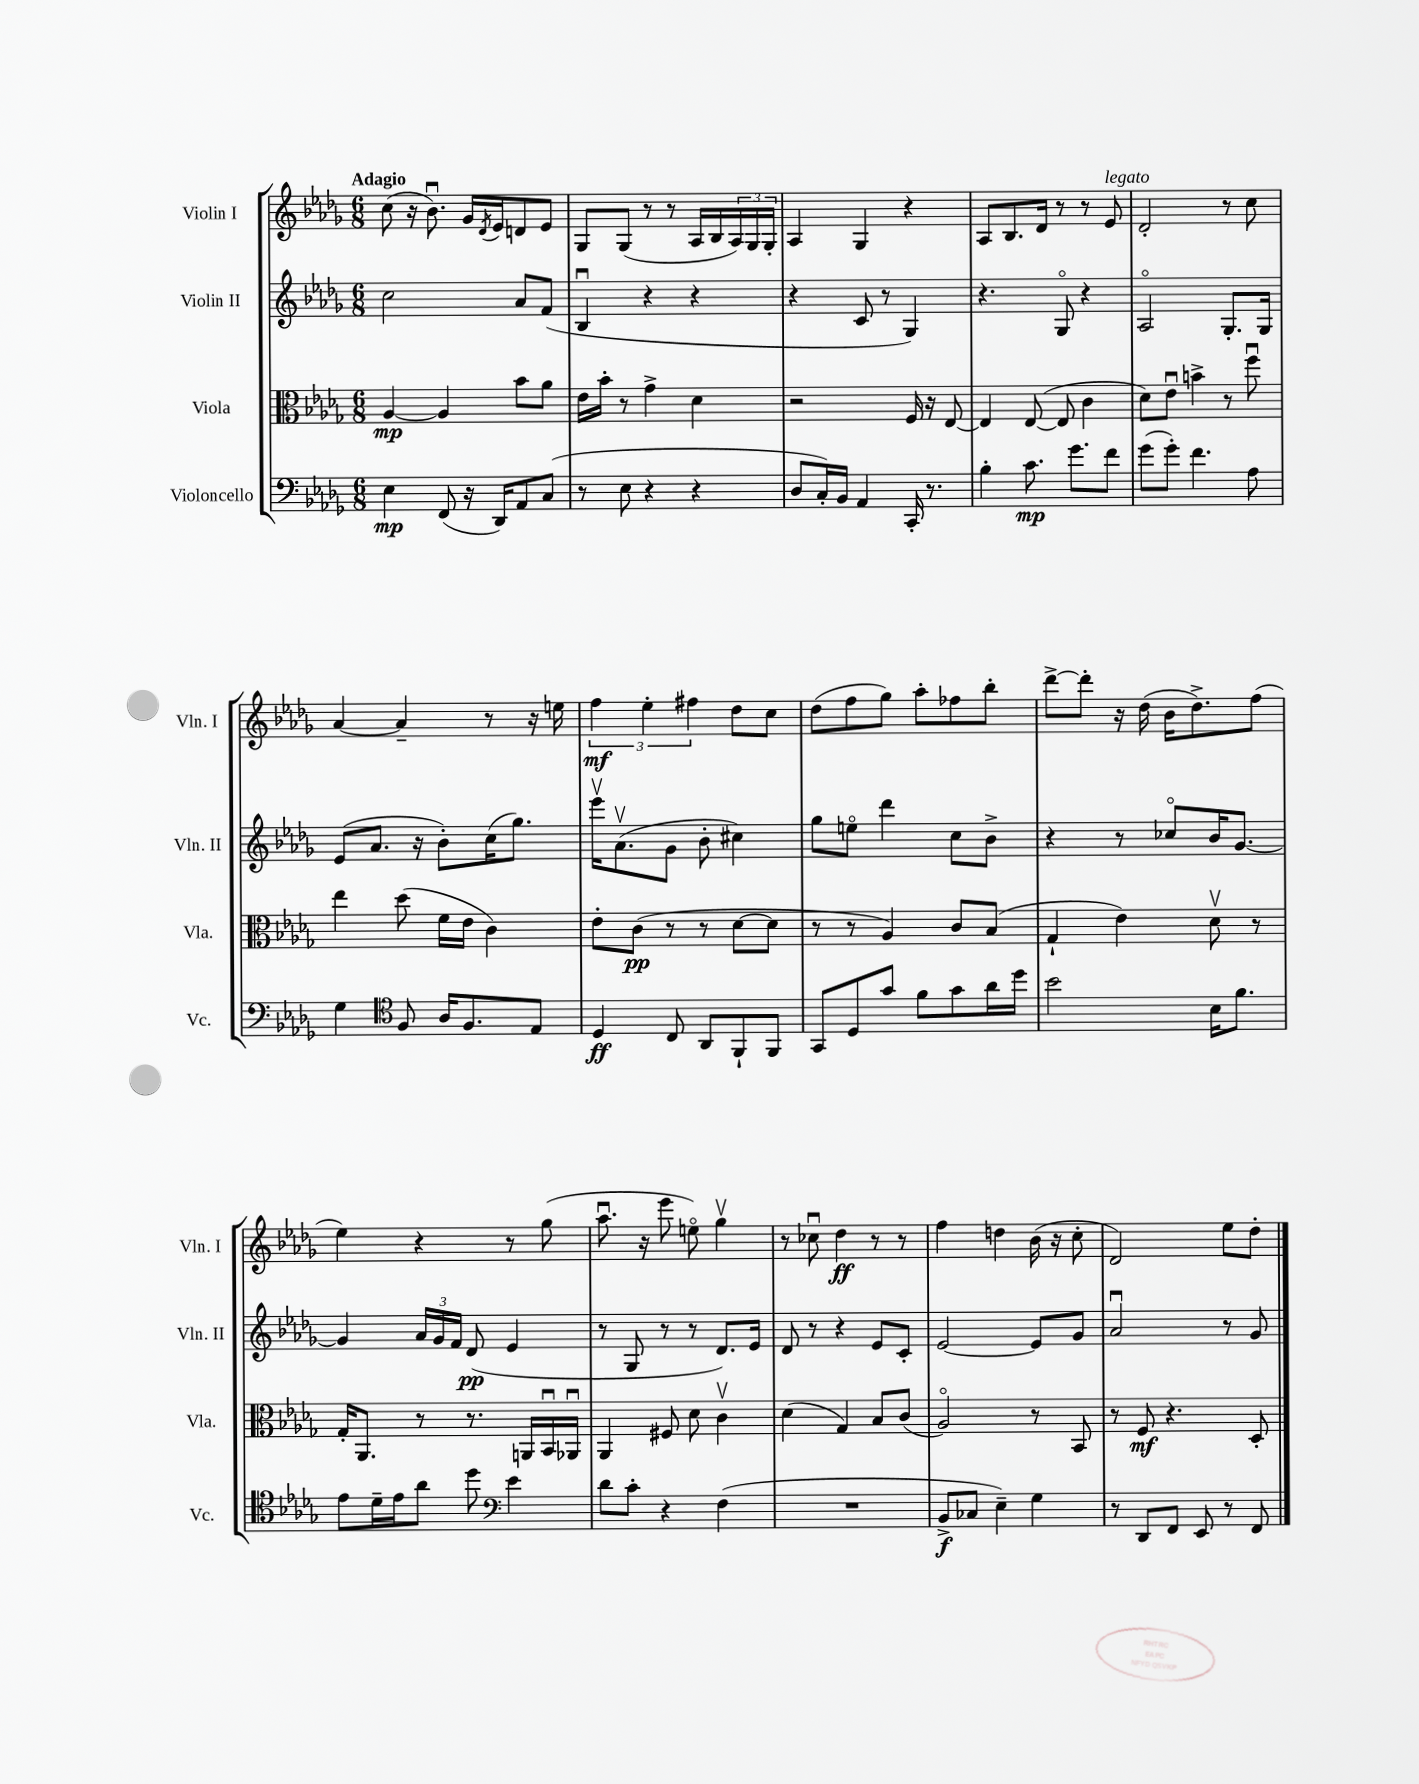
<<
\new StaffGroup <<
\new Staff = "s0" \with { instrumentName = "Violin I" shortInstrumentName = "Vln. I" } {
    \clef treble \key des \major \numericTimeSignature \time 6/8 \tempo "Adagio"
    c''8( r16 bes'8.\downbow) ges'16 \acciaccatura { des'8 } ees'16 d'8 ees'8 |
    ges8 ges8( r8 r8 aes16 bes16 \tuplet 3/2 { aes16) ges16 ges16-. } |
    aes4 ges4 r4 |
    aes8 bes8. des'16 r8 r8 ees'8^\markup { \italic "legato" } |
    des'2-. r8 c''8 |
    aes'4~ aes'4-- r8 r16 e''16 |
    \tuplet 3/2 { f''4\mf ees''4-. fis''4 } des''8 c''8 |
    des''8( f''8 ges''8) aes''8-. fes''8 bes''8-. |
    des'''8~-> des'''8-. r16 des''16( bes'16 des''8.->) f''8( |
    ees''4) r4 r8 ges''8( |
    aes''8.\downbow r16 ees'''8 e''8\flageolet) ges''4\upbow |
    r8 ces''8\downbow des''4\ff r8 r8 |
    f''4 d''4 bes'16( r16 c''8-. |
    des'2) ees''8 des''8-. \bar "|." |
}
\new Staff = "s1" \with { instrumentName = "Violin II" shortInstrumentName = "Vln. II" } {
    \clef treble \key des \major \numericTimeSignature \time 6/8
    c''2 aes'8 f'8( |
    bes4\downbow r4 r4 |
    r4 c'8 r8 ges4) |
    r4. ges8\flageolet r4 |
    aes2\flageolet ges8.-. ges16 |
    ees'8( aes'8. r16 bes'8-.) c''16( ges''8.) |
    ees'''16\upbow aes'8.\upbow( ges'8 bes'8-. cis''4) |
    ges''8 e''8\flageolet des'''4 c''8 bes'8-> |
    r4 r8 ces''8\flageolet bes'16 ges'8.~ |
    ges'4 \tuplet 3/2 { aes'16 ges'16 f'16 } des'8\pp( ees'4 |
    r8 ges8 r8 r8 des'8.) ees'16 |
    des'8 r8 r4 ees'8 c'8-. |
    ees'2~ ees'8 ges'8 |
    aes'2\downbow r8 ges'8 \bar "|." |
}
\new Staff = "s2" \with { instrumentName = "Viola" shortInstrumentName = "Vla." } {
    \clef alto \key des \major \numericTimeSignature \time 6/8
    aes4~\mp aes4 bes'8 aes'8 |
    ees'16 bes'16-. r8 ges'4-> des'4 |
    r2 f16 r16 ees8~ |
    ees4 ees8~( ees8 c'4 |
    des'8) ees'8\downbow b'4-> r8 f''8\downbow |
    ees''4 des''8( f'16 ees'16 c'4) |
    ees'8-. c'8\pp( r8 r8 des'8~ des'8 |
    r8 r8 aes4) c'8 bes8( |
    ges4-! ees'4) des'8\upbow r8 |
    ges16-. aes,8. r8 r8. a,16 bes,16\downbow aes,16\downbow |
    aes,4 fis8 des'8 c'4\upbow |
    des'4( ges4) bes8 c'8( |
    aes2\flageolet) r8 bes,8 |
    r8 f8\mf r4. des8-. \bar "|." |
}
\new Staff = "s3" \with { instrumentName = "Violoncello" shortInstrumentName = "Vc." } {
    \clef bass \key des \major \numericTimeSignature \time 6/8
    ees4\mp f,8( r16 des,16) aes,8 c8( |
    r8 ees8 r4 r4 |
    des8 c16-.) bes,16 aes,4 c,16-. r8. |
    bes4-. c'8.\mp ges'8. f'8 |
    ges'8( ges'8-.) f'4. aes8 |
    ges4 \clef tenor f8 aes16 f8. ees8 |
    des4\ff c8 aes,8 f,8-! f,8 |
    ges,8 des8 ges'8 f'8 ges'8 aes'16 des''16 |
    bes'2 bes16 f'8. |
    ees'8 des'16-- ees'16 aes'8 des''8 \clef bass ees'4 |
    des'8 c'8-. r4 f4( |
    R2. |
    bes,8->\f ces8 ees4--) ges4 |
    r8 des,8 f,8 ees,8 r8 f,8 \bar "|." |
}
>>
>>
\layout { \context { \Score \remove "Bar_number_engraver" } }
